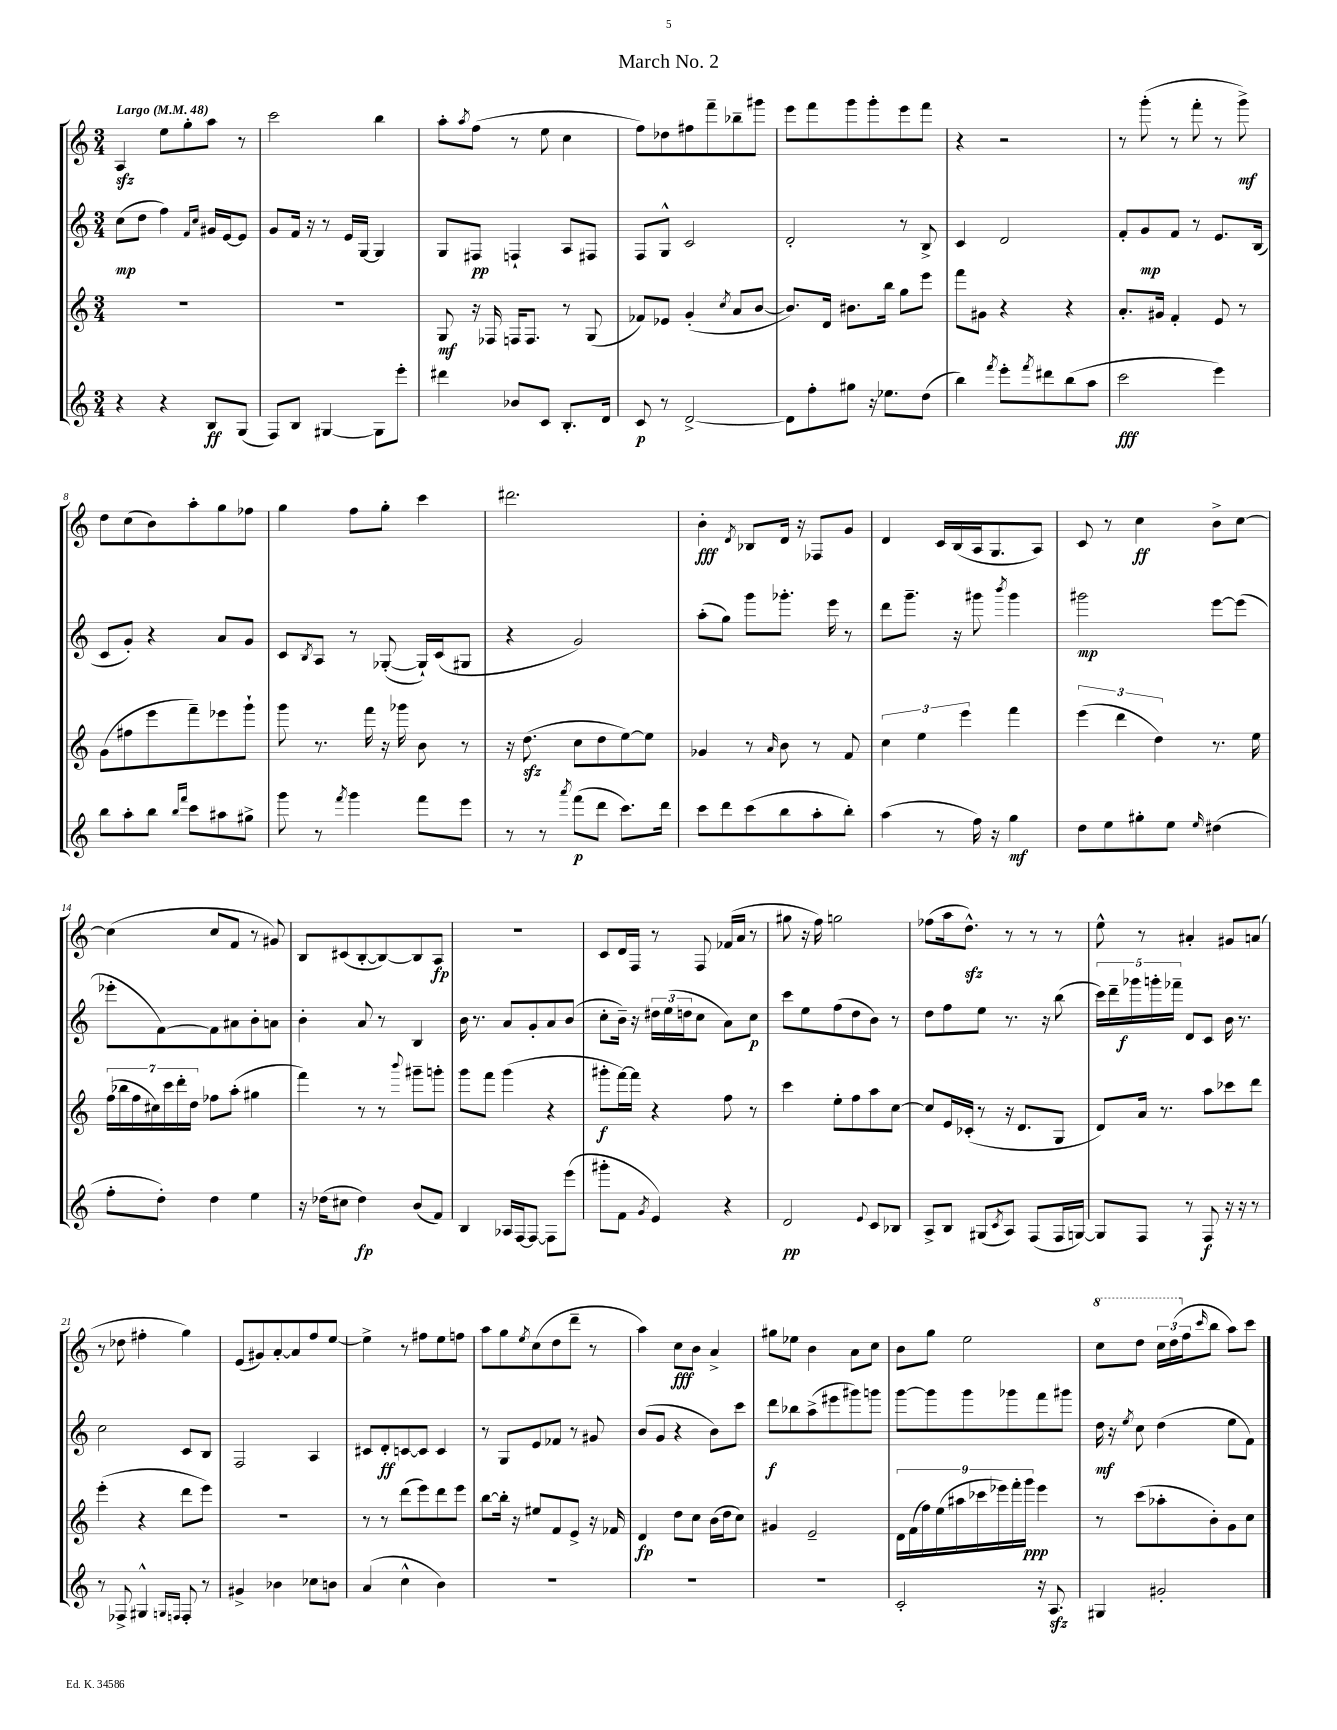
\header { title = "March No. 2" }
<<
\new StaffGroup <<
\new Staff = "s0" {
    \clef treble \key c \major \numericTimeSignature \time 3/4 \tempo "Largo" 4 = 48
    a4\sfz e''8 g''8-. a''8 r8 |
    c'''2 b''4 |
    a''8-. \acciaccatura { a''8 } f''8( r8 e''8 c''4 |
    f''8) des''8 fis''8 f'''8-- bes''8-- gis'''8 |
    e'''8 f'''8 g'''8 g'''8-. e'''8 f'''8 |
    r4 r2 |
    r8 g'''8-.( r8 f'''8-. r8 g'''8->\mf) |
    d''8 c''8( b'8) a''8-. g''8 fes''8 |
    g''4 f''8 g''8-. c'''4 |
    dis'''2. |
    b'4-.\fff \acciaccatura { d'8 } bes8 d'16 r16 fes8 g'8 |
    d'4 c'16 b16( a16 g8. a8) |
    c'8 r8 c''4\ff b'8-> c''8~ |
    c''4( c''8 f'8 r8 gis'8) |
    b8 cis'8( b8~-. b8~) b8 a8\fp |
    R2. |
    c'8 d'16 f16 r8 f8 fes'16( a'16 r8 |
    gis''8 r16 f''16) g''2 |
    fes''8( a''16 d''8.-^\sfz) r8 r8 r8 |
    e''8-^ r8 ais'4-. gis'8 a'8( |
    r8 des''8 fis''4-. g''4) |
    e'8( gis'8) a'8~-. a'8 f''8 e''8~ |
    e''4-> r8 fis''8 e''8 f''8 |
    a''8 g''8 \acciaccatura { e''8 } c''8( d''8 d'''8-- r8 |
    a''4) c''8\fff b'8 a'4-> |
    gis''8 ees''8 b'4 a'8 c''8 |
    b'8 g''8 e''2 |
    \ottava #1 c'''8 d'''8 \tuplet 3/2 { c'''16 d'''16( \ottava #0 f''16 } \grace { c'''16 } b''8 a''8) c'''8 \bar "|." |
}
\new Staff = "s1" {
    \clef treble \key c \major \numericTimeSignature \time 3/4
    c''8\mp( d''8 f''4) \grace { f'16 c''16 } gis'16 e'16~ e'8 |
    g'8 f'16 r16 r8 e'16 g16~ g4 |
    g8 fis8\pp f4-! a8 fis8 |
    f8 g8-^ c'2 |
    d'2-. r8 b8-> |
    c'4 d'2 |
    f'8-. g'8\mp f'8 r8 e'8. b16( |
    c'8 g'8-.) r4 a'8 g'8 |
    c'8 \acciaccatura { b8 } a8 r8 ges8~-.( ges16-!) c'16( gis8 |
    r4 g'2) |
    a''8-.( g''8) g'''8 ges'''8.-. e'''16 r8 |
    d'''8 g'''8.-- r16 gis'''8 \acciaccatura { b'''8 } gis'''4 |
    gis'''2\mp e'''8~ e'''8( |
    ees'''8-. f'8~) f'8 ais'8 b'8-. a'8 |
    b'4-. a'8 r8 b4 |
    b'16 r8. a'8 g'8-. a'8 b'8( |
    c''8-. b'16--) r16 \tuplet 3/2 { dis''16 e''16( d''16 } c''8 a'8) c''8\p |
    c'''8 e''8 f''8( d''8 b'8) r8 |
    d''8 f''8 e''8 r8. r16 b''8( |
    \tuplet 5/4 { c'''16) d'''16-- ges'''16\f g'''16-. fes'''16-- } d'8 c'8 b'16 r8. |
    c''2 c'8 b8 |
    f2 a4 |
    cis'8 d'8-.\ff c'8~ c'8 c'4 |
    r8 g8 e'8 fes'8 r8 gis'8 |
    b'8( g'8 r4 b'8) c'''8 |
    d'''8\f bes''8 a''8->( eis'''8 gis'''8) g'''8 |
    g'''8~ g'''8 g'''8 ges'''8 f'''8 gis'''8 |
    d''16\mf r16 \acciaccatura { e''8 } c''8 d''4( e''8 f'8) \bar "|." |
}
\new Staff = "s2" {
    \clef treble \key c \major \numericTimeSignature \time 3/4
    R2. |
    R2. |
    g8\mf r16 fes16 f16 f8. r8 g8( |
    fes'8) ees'8 g'4-.( \acciaccatura { c''8 } a'8 b'8~ |
    b'8.) d'16 bis'8. b''16 g''8 e'''8 |
    f'''8 gis'8 r4 r4 |
    a'8.-. gis'16 f'4-. e'8 r8 |
    g'8( fis''8 e'''8 f'''8--) ees'''8 g'''8-! |
    g'''8 r8. f'''16 r16 ges'''16 b'8 r8 |
    r16 d''8.\sfz( c''8 d''8 e''8~) e''8 |
    ges'4 r8 \grace { a'16 } b'8 r8 f'8 |
    \tuplet 3/2 { c''4 e''4 e'''4 } f'''4 |
    \tuplet 3/2 { e'''4( d'''4 d''4) } r8. e''16 |
    \tuplet 7/4 { f''16( bes''16 f''16 cis''16) c'''16 d'''16-. d''16 } fes''8 a''8-.( gis''4 |
    f'''4) r8 r8 \appoggiatura { b'''8 } gis'''8-- g'''8-. |
    g'''8 f'''8 g'''4( r4 |
    gis'''8-.\f f'''16~) f'''16 r4 f''8 r8 |
    c'''4 e''8-. f''8 a''8 c''8~ |
    c''8 e'16 ces'16-.( r8 r16 d'8. g8 |
    d'8) a'16 r8. a''8 ces'''8 d'''8 |
    e'''4-.( r4 d'''8 e'''8) |
    R2. |
    r8 r8 d'''8( e'''8) d'''8 e'''8 |
    b''8~ b''16-. r16 eis''8 f'8 e'8-> r16 fes'16 |
    d'4\fp d''8 c''8 b'16( d''16 c''8) |
    gis'4 e'2-- |
    \tuplet 9/8 { d'16 f'16( f''16) e''16( ais''16 ces'''16 ees'''16) f'''16-. g'''16\ppp } ees'''4 |
    r8 c'''8( aes''8-. b'8-.) g'8 c''8 \bar "|." |
}
\new Staff = "s3" {
    \clef treble \key c \major \numericTimeSignature \time 3/4
    r4 r4 b8\ff g8( |
    f8) b8 gis4~ gis8 e'''8-. |
    dis'''4 bes'8 c'8 b8.-. d'16 |
    c'8\p r8 d'2~-> |
    d'8 f''8-. gis''8 r16 ees''8. d''8( |
    b''4) \acciaccatura { f'''8 } e'''8-. \acciaccatura { f'''8 } dis'''8 b''8( a''8 |
    c'''2\fff e'''4) |
    b''8 a''8-. b''8 \grace { b''16 f'''16 } c'''8 ais''8 gis''8-> |
    g'''8 r8 \acciaccatura { f'''8 } g'''4 f'''8 e'''8 |
    r8 r8 \acciaccatura { a'''8 } f'''8\p( d'''8 c'''8.) d'''16 |
    c'''8 d'''8 c'''8( b''8 a''8-. b''8-.) |
    a''4( r8 f''16) r16 g''4\mf |
    d''8 e''8 gis''8-. e''8 \grace { e''16 } dis''4( |
    f''8-. d''8-.) d''4 e''4 |
    r16 des''16( cis''8 des''4\fp) b'8( f'8) |
    b4 aes16 f16~ f8~ f8 e'''8( |
    gis'''8-. f'8 \acciaccatura { g'8 } e'4) r4 |
    d'2\pp \appoggiatura { e'8 } c'8 bes8 |
    a8-> b8 gis8( \acciaccatura { c'8 } a8) f8( f16 g16~) |
    g8 f8 r8 f8\f r16 r16 r8 |
    r8 fes8-> gis4-^ \grace { g16 f16 } f8-. r8 |
    gis'4-> bes'4 ces''8 b'8 |
    a'4( c''4-^ b'4) |
    R2. |
    R2. |
    R2. |
    c'2-. r16 a8.\sfz |
    gis4 gis'2-. \bar "|." |
}
>>
>>
